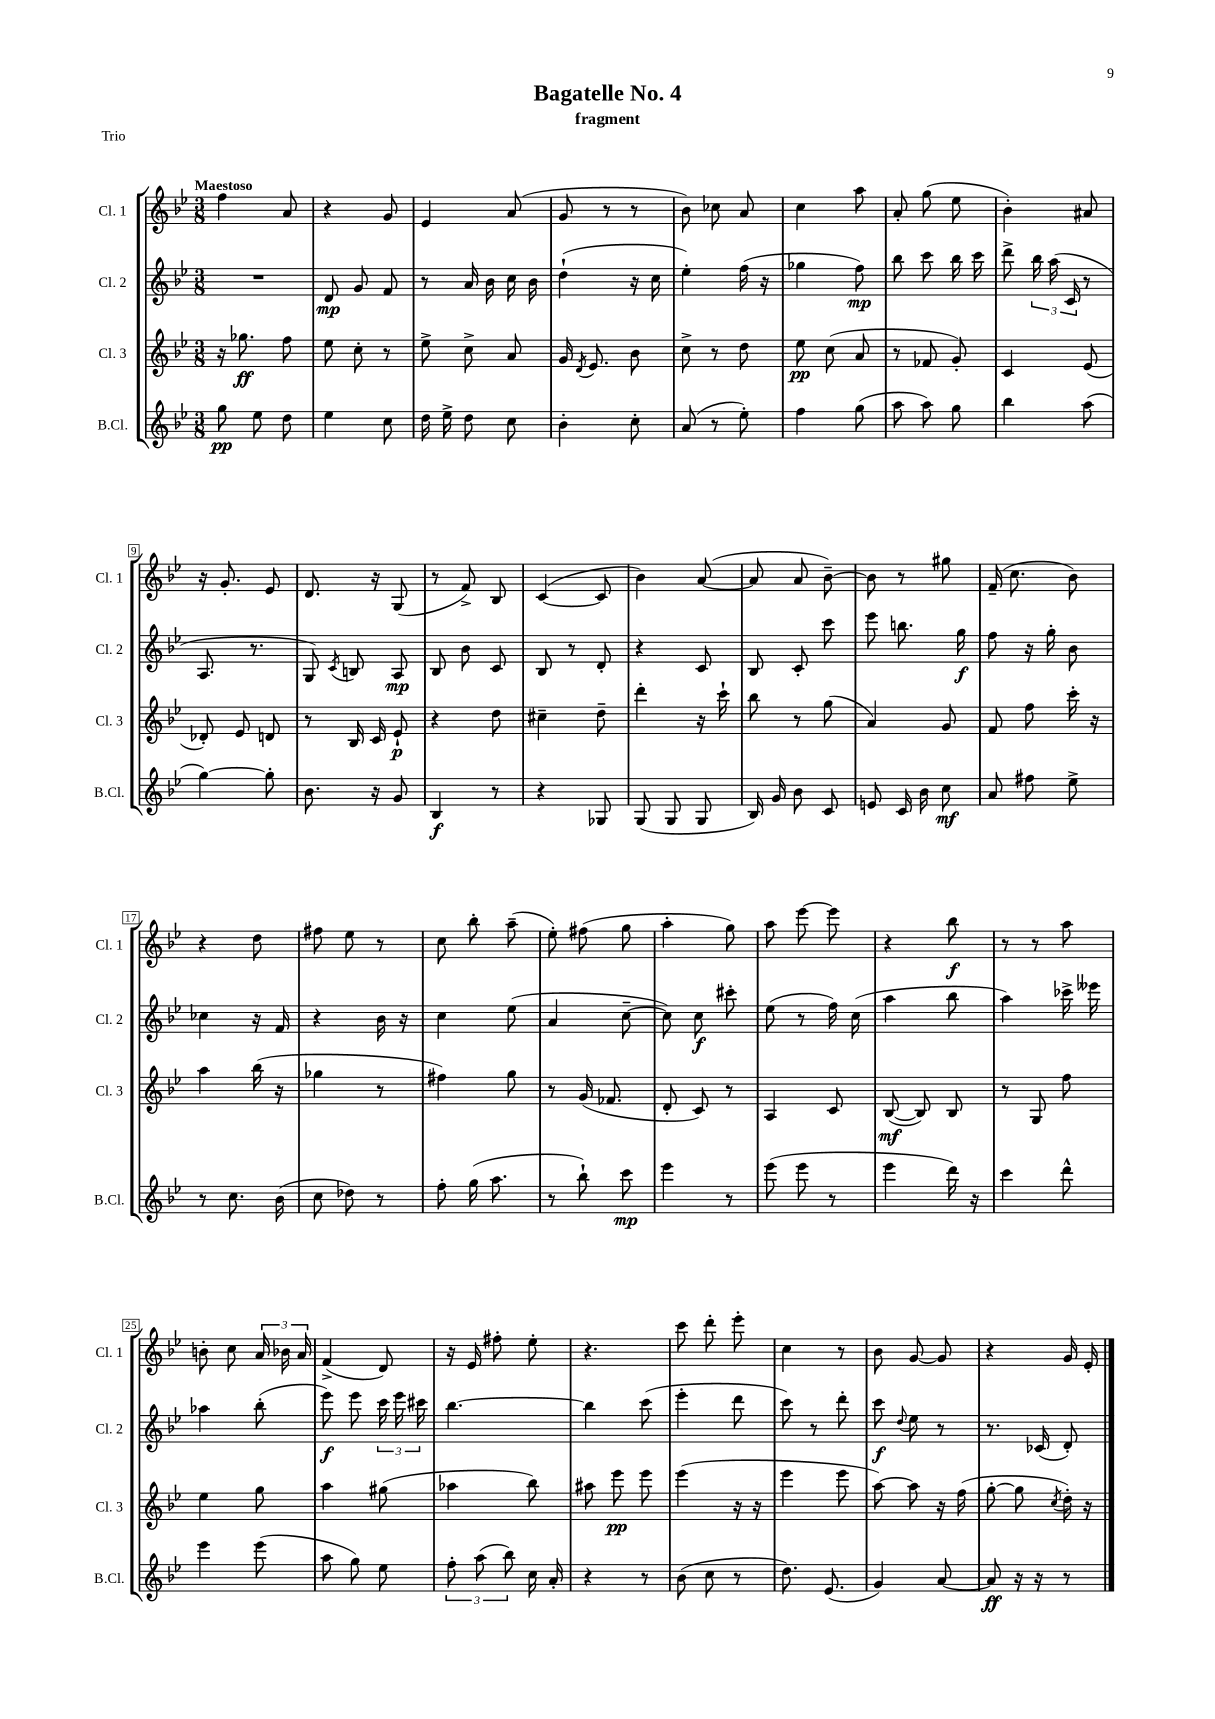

**kern	**kern	**kern	**kern
*staff4	*staff3	*staff2	*staff1
*clefG2	*clefG2	*clefG2	*clefG2
*k[b-e-]	*k[b-e-]	*k[b-e-]	*k[b-e-]
*M3/8	*M3/8	*M3/8	*M3/8
8gg	16r	4.r	4ff
.	8.gg-	.	.
8ee-	.	.	.
8dd	8ff	.	8a
=	=	=	=
4ee-	8ee-	8d	4r
.	8cc'	8g	.
8cc	8r	8f	8g
=	=	=	=
16dd	8ee-^	8r	4e-
16ee-^	.	.	.
8dd	8cc^	16a	.
.	.	16b-	.
8cc	8a	16cc	(8a
.	.	16b-	.
=	=	=	=
4b-'	16g	(4dd`	8g
.	8qd	.	.
.	8.e-	.	.
.	.	.	8r
8cc'	8b-	16r	8r
.	.	16cc	.
=	=	=	=
(8a	8cc^	4ee-')	8b-)
8r	8r	.	8cc-
8ee-')	8dd	(16ff	8a
.	.	16r	.
=	=	=	=
4ff	8ee-	4gg-	4cc
.	(8cc	.	.
(8gg	8a	8ff)	8aa
=	=	=	=
8aa	8r	8bb-	8a'
8aa)	8f-	8ccc	(8gg
8gg	8g')	16bb-	8ee-
.	.	16ccc	.
=	=	=	=
4bb-	4c	8ddd^	4b-')
.	.	24bb-	.
.	.	(24aa	.
.	.	24c	.
(8aa	(8e-	8r	8a#
=	=	=	=
[4gg)	8d-')	8.A	16r
.	.	.	8.g'
.	8e-	.	.
.	.	8.r	.
8gg']	8d	.	8e-
=	=	=	=
8.b-	8r	8G)	8.d
.	.	8qc	.
.	16B-	8B	.
16r	16c	.	16r
8g	8e-`	8A	(8G
=	=	=	=
4B-	4r	8B-	8r
.	.	8b-	8f^)
8r	8dd	8c	8B-
=	=	=	=
4r	4cc#~	8B-	([4c
.	.	8r	.
8G-	8dd~	8d'	8c]
=	=	=	=
(8G	4ddd'	4r	4b-)
8G	.	.	.
8G	16r	8c	([8a
.	16ccc`	.	.
=	=	=	=
16B-)	8bb-	8B-	8a]
16g	.	.	.
8b-	8r	8c'	8a
8c	(8gg	8ccc	[8b-~)
=	=	=	=
8e	4a)	8eee-	8b-]
16c	.	8.bb	8r
16b-	.	.	.
8cc	8g	.	8gg#
.	.	16gg	.
=	=	=	=
8a	8f	8ff	(16f~
.	.	.	8.cc
8ff#	8ff	16r	.
.	.	16gg'	.
8ee-^	16ccc'	8b-	8b-)
.	16r	.	.
=	=	=	=
8r	4aa	4cc-	4r
8.cc	.	.	.
.	(16bb-	16r	8dd
(16b-	16r	16f	.
=	=	=	=
8cc	4gg-	4r	8ff#
8dd-)	.	.	8ee-
8r	8r	16b-	8r
.	.	16r	.
=	=	=	=
8ff'	4ff#)	4cc	8cc
(16gg	.	.	8bb-'
8.aa	.	.	.
.	8gg	(8ee-	(8aa~
=	=	=	=
8r	8r	4a	8ee-')
8bb-`)	(16g	.	(8ff#
.	8.f-	.	.
8ccc	.	[8cc~	8gg
=	=	=	=
4eee-	8d'	8cc])	4aa'
.	8c)	8cc	.
8r	8r	8ccc#'	8gg)
=	=	=	=
(8eee-	4A	(8ee-	8aa
8eee-	.	8r	[8eee-
8r	8c	16ff)	8eee-]
.	.	(16cc	.
=	=	=	=
4eee-	([8B-	4aa	4r
.	8B-])	.	.
16ddd)	8B-	8bb-	8bb-
16r	.	.	.
=	=	=	=
4ccc	8r	4aa)	8r
.	8G	.	8r
8ddd^^	8ff	16ccc-^	8aa
.	.	16eee--	.
=	=	=	=
4eee-	4ee-	4aa-	8b'
.	.	.	8cc
(8eee-	8gg	(8bb-'	24a
.	.	.	24b-
.	.	.	24a
=	=	=	=
8aa	4aa	8eee-)	(4f^
8gg)	.	8eee-	.
8ee-	(8gg#	24ccc	8d)
.	.	24eee-	.
.	.	24ccc#	.
=	=	=	=
12ff'	4aa-	[4.bb-	16r
.	.	.	16e-
(12aa	.	.	.
.	.	.	8ff#'
12bb-)	.	.	.
16cc	8bb-)	.	8ee-'
16a'	.	.	.
=	=	=	=
4r	8aa#	4bb-]	4.r
.	8eee-	.	.
8r	8eee-	(8ccc	.
=	=	=	=
(8b-	(4eee-	4eee-'	8ccc
8cc	.	.	8ddd'
8r	16r	8ddd	8eee-'
.	16r	.	.
=	=	=	=
8.dd)	4eee-	8ccc)	4cc
.	.	8r	.
(8.e-	.	.	.
.	8eee-	8ddd'	8r
=	=	=	=
4g)	[8aa)	8ccc	8b-
.	.	8qqdd	.
.	8aa]	8ee-	[8g
[8a	16r	8r	8g]
.	(16ff	.	.
=	=	=	=
8a]	[8gg'	8.r	4r
16r	8gg]	.	.
16r	.	(16c-	.
.	8qcc	.	.
8r	16dd')	8d')	16g
.	16r	.	16e-'
==	==	==	==
*-	*-	*-	*-
